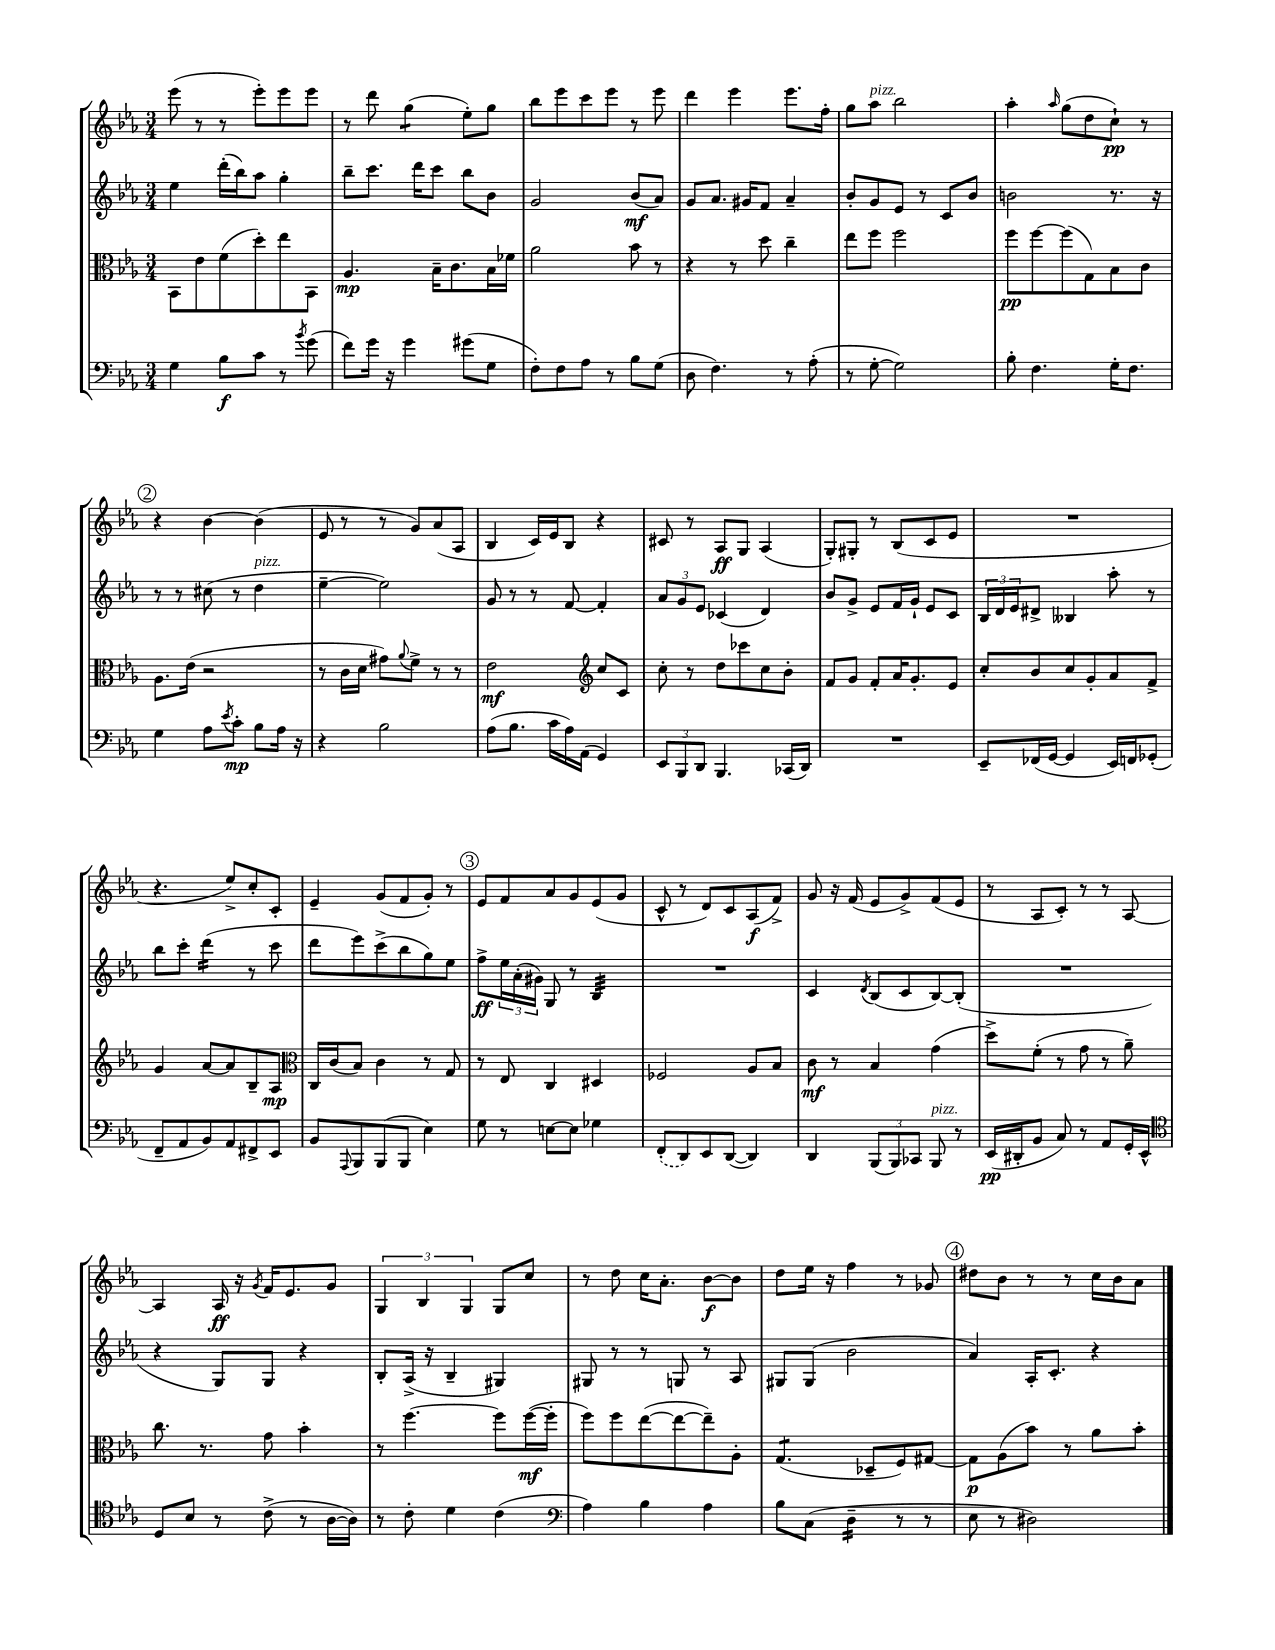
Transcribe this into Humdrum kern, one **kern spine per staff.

**kern	**kern	**kern	**kern
*staff4	*staff3	*staff2	*staff1
*clefF4	*clefC3	*clefG2	*clefG2
*k[b-e-a-]	*k[b-e-a-]	*k[b-e-a-]	*k[b-e-a-]
*M3/4	*M3/4	*M3/4	*M3/4
4G	8BB-	4ee-	(8eee-
.	8e-	.	8r
8B-	(8f	(16ddd'	8r
.	.	16bb-)	.
8c	8dd')	8aa-	8eee-')
8r	8ee-	4gg'	8eee-
8qb-	.	.	.
(8g	8BB-	.	8eee-
=	=	=	=
8f)	4.A-	8bb-~	8r
16g	.	8.ccc	8ddd
16r	.	.	.
4g	.	.	(4gg
.	.	16ddd	.
.	16B-~	8ccc	.
.	8.c	.	.
(8g#	.	8bb-	8ee-')
8G	16B-	8b-	8gg
.	16f-	.	.
=	=	=	=
8F')	2a-	2g	8bb-
8F	.	.	8eee-
8A-	.	.	8ccc
8r	.	.	8eee-
8B-	8b-	(8b-	8r
(8G	8r	8a-)	8eee-
=	=	=	=
8D	4r	8g	4ddd
4.F)	.	8.a-	.
.	8r	.	4eee-
.	.	16g#	.
.	8dd	8f	.
8r	4cc~	4a-~	8.eee-
(8A-'	.	.	.
.	.	.	16ff'
=	=	=	=
8r	8ee-	8b-'	8gg
[8G'	8ff	8g	8aa-
2G])	2ff	8e-	2bb-
.	.	8r	.
.	.	8c	.
.	.	8b-	.
=	=	=	=
8B-'	8ff	2b	4aa-'
4.F	[8ff	.	.
.	.	.	16qqaa-
.	(8ff]	.	(8gg
.	8G)	.	8dd
16G'	8B-	8.r	8cc`)
8.F	.	.	.
.	8c	.	8r
.	.	16r	.
=	=	=	=
4G	8.A-	8r	4r
.	.	8r	.
.	(16e-	.	.
8A-	2r	(8cc#	[4b-
8qe-	.	.	.
8c'	.	8r	.
8B-	.	4dd	(4b-]
16A-	.	.	.
16r	.	.	.
=	=	=	=
4r	8r	[4ee-~	8e-
.	16c	.	8r
.	16d	.	.
2B-	8g#)	2ee-])	8r
.	8qqa-	.	.
.	8f^	.	8g)
.	8r	.	(8a-
.	8r	.	8A-
=	=	=	=
(8A-	2e-	8g	4B-
8.B-	.	8r	.
.	.	8r	16c)
16c	.	.	16e-
16A-)	.	[8f	8B-
(16AA-	.	.	.
*	*clefG2	*	*
4GG)	8cc	4f']	4r
.	8c	.	.
=	=	=	=
12EE-	8cc'	12a-	8c#
12BBB-	.	12g	.
.	8r	.	8r
12DD	.	12e-	.
4.BBB-	8dd	(4c-	8A-
.	8ccc-	.	8G
.	8cc	4d)	(4A-
(16CC-	8b-'	.	.
16DD)	.	.	.
=	=	=	=
2.r	8f	8b-	8G')
.	8g	8g^	8G#'
.	8f'	8e-	8r
.	16a-	16f	(8B-
.	8.g'	16g`	.
.	.	8e-	8c
.	8e-	8c	8e-
=	=	=	=
8EE-~	8cc'	24B-	2.r
.	.	24d	.
.	.	24e-	.
(16FF-	8b-	8d#^	.
[16GG	.	.	.
4GG]	8cc	4B--	.
.	8g'	.	.
16EE-)	8a-	8aa-'	.
16FF	.	.	.
(8GG-'	8f^	8r	.
=	=	=	=
8FF~	4g	8bb-	4.r
8AA-	.	8ccc'	.
8BB-)	[8a-	(4ddd	.
8AA-	8a-]	.	8ee-^)
8FF#^	8B-~	8r	8cc'
8EE-	8A-	8ccc	8c'
=	=	=	=
*	*clefC3	*	*
8BB-	16C	8ddd	4e-~
.	(16c	.	.
8qqAAA-	.	.	.
8BBB-	8B-)	8eee-)	.
(8BBB-	4c	(8ccc^	(8g
8BBB-	.	8bb-	8f
4E-)	8r	8gg)	8g')
.	8G	8ee-	8r
=	=	=	=
8G	8r	8ff^	8e-
8r	8E-	24ee-	8f
.	.	(24a-'	.
.	.	24g#)	.
[8E	4C	8G	8a-
8E]	.	8r	8g
4G-	4D#	4B-	(8e-
.	.	.	8g
=	=	=	=
(8FF'	2F-	2.r	8c^^
8DD)	.	.	8r
8EE-	.	.	8d)
([8DD	.	.	8c
4DD])	8A-	.	(8A-
.	8B-	.	8f^)
=	=	=	=
4DD	8c	4c	8g
.	8r	.	16r
.	.	.	(16f
.	.	8qd	.
(12BBB-	4B-	(8B-	8e-
12BBB-)	.	.	.
.	.	8c	8g^)
12CC-	.	.	.
8BBB-	(4g	[8B-)	(8f
8r	.	(8B-']	8e-
=	=	=	=
(16EE-	8dd^)	2.r	8r
16DD#'	.	.	.
8BB-	(8f'	.	8A-
8C)	8r	.	8c')
8r	8g	.	8r
8AA-	8r	.	8r
16GG'	8a-~)	.	[8A-
16EE-^^	.	.	.
=	=	=	=
*clefC4	*	*	*
8D	8.cc	4r	4A-]
8B-	.	.	.
.	8.r	.	.
8r	.	8G)	16A-
.	.	.	16r
.	.	.	8qg
(8c^	8g	8G	16f
.	.	.	8.e-
8r	4b-'	4r	.
[16A-	.	.	8g
16A-])	.	.	.
=	=	=	=
8r	8r	8B-'	6G
8c'	[4.ff	(16A-^	.
.	.	.	6B-
.	.	16r	.
4d	.	4B-~	.
.	.	.	6G
(4c	8ff]	4G#)	8G
.	([16ff	.	8cc
.	16ff']	.	.
=	=	=	=
*clefF4	*	*	*
4A-)	8ff)	8G#	8r
.	8ff	8r	8dd
4B-	([8ee-	8r	16cc
.	.	.	8.a-'
.	8ee-_	8G	.
4A-	8ee-~])	8r	[8b-
.	8A-'	8A-	8b-]
=	=	=	=
8B-	(4.G	8G#	8dd
(8C	.	(8G#	16ee-
.	.	.	16r
4D~	.	2b-	4ff
.	8D-~	.	.
8r	8F)	.	8r
8r	[8G#	.	8g-
=	=	=	=
8E-	8G#]	4a-)	8dd#
8r	(8A-	.	8b-
2D#)	8b-)	16A-'	8r
.	.	8.c'	.
.	8r	.	8r
.	8a-	4r	16cc
.	.	.	16b-
.	8b-'	.	8a-
==	==	==	==
*-	*-	*-	*-
